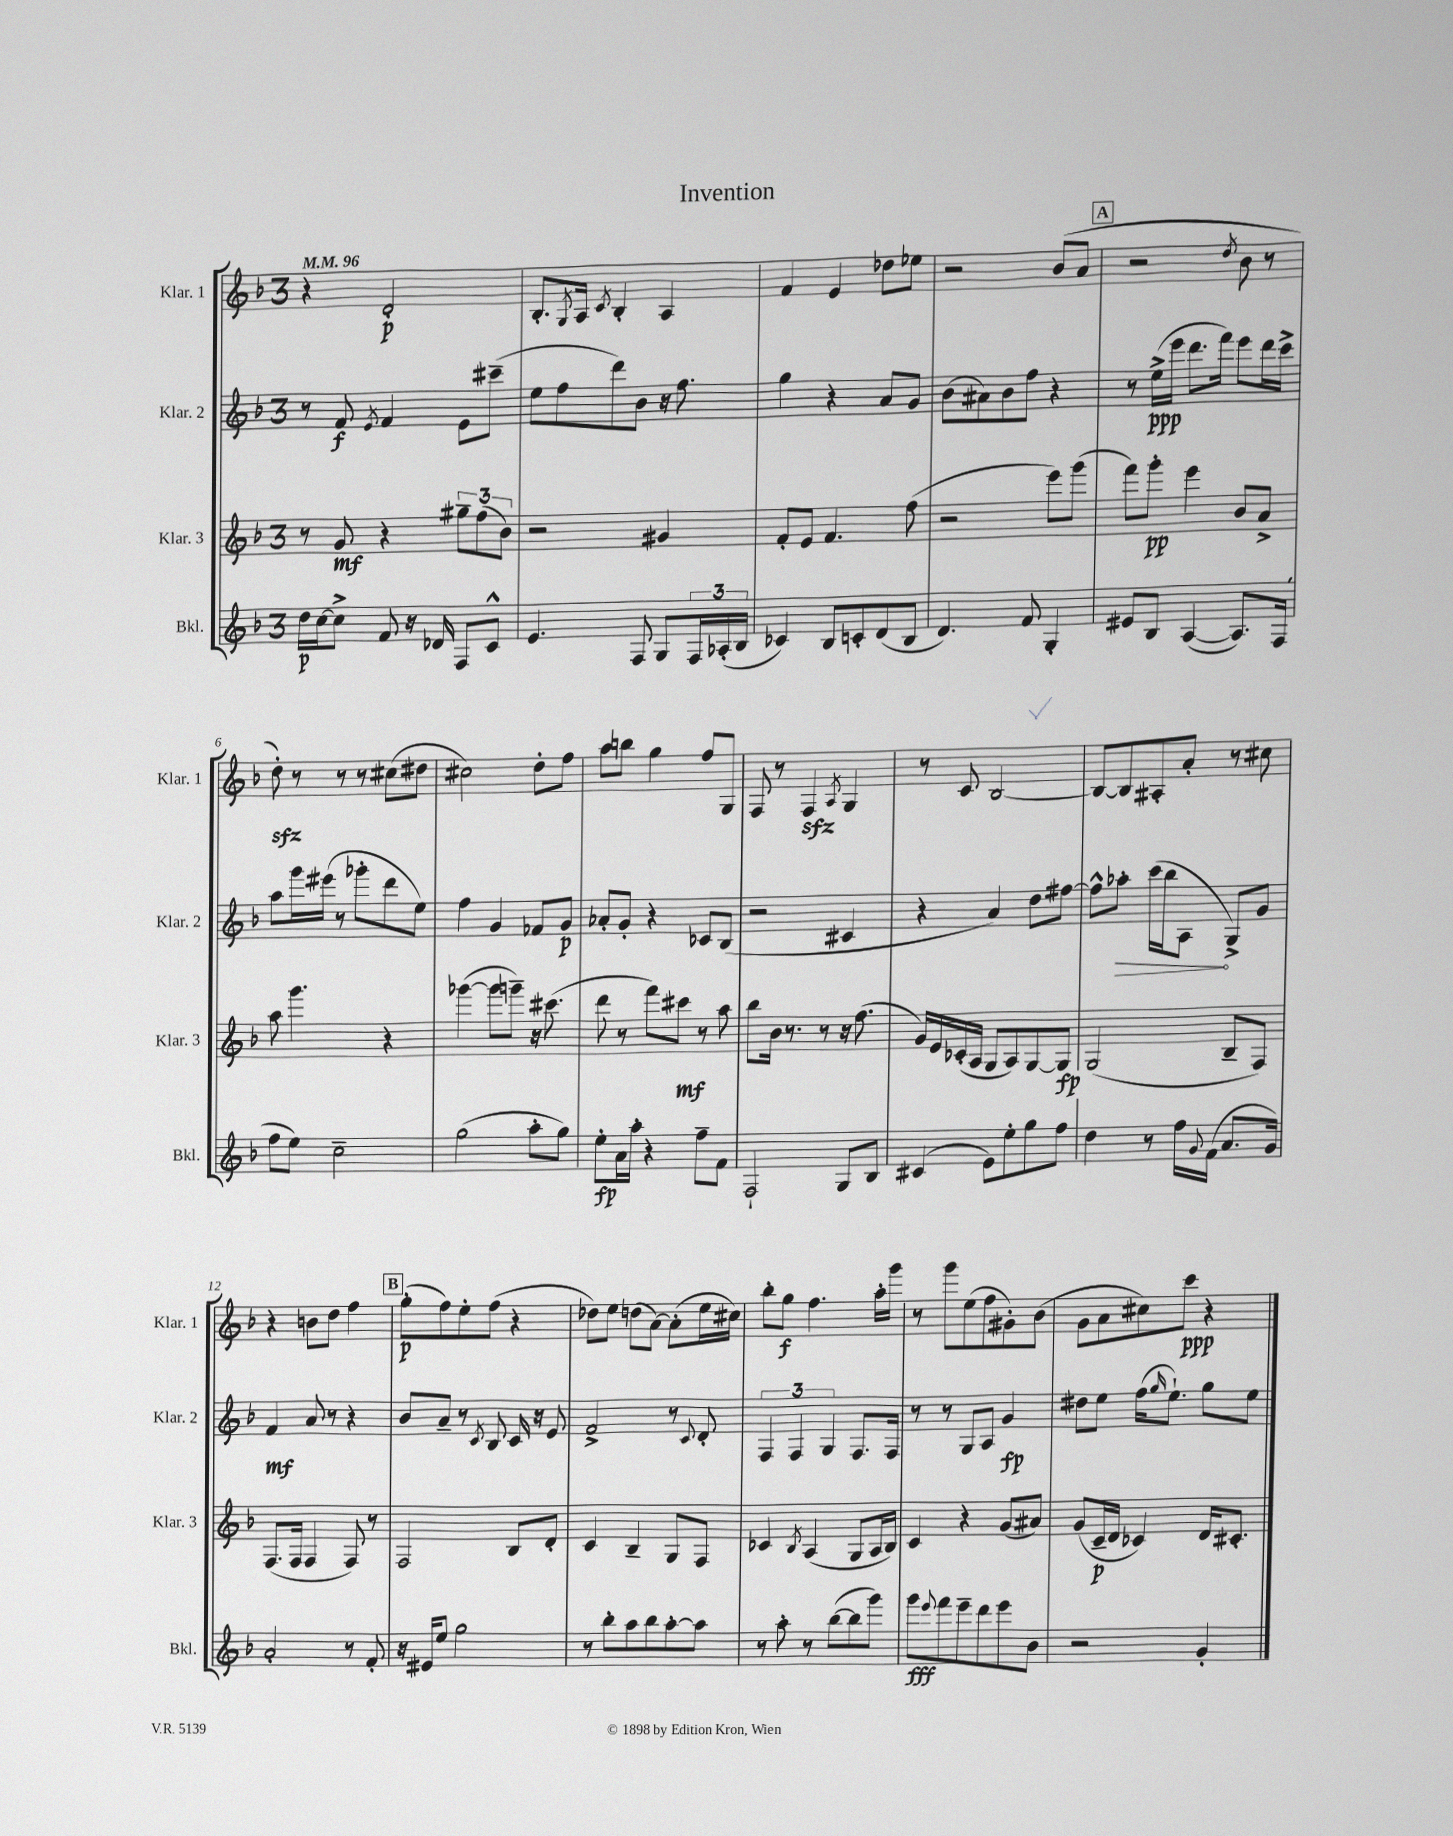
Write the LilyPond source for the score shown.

\header { title = "Invention" }
<<
\new StaffGroup <<
\new Staff = "s0" \with { instrumentName = "Klar. 1" shortInstrumentName = "Klar. 1" } {
    \clef treble \key f \major \once \override Staff.TimeSignature.style = #'single-digit \time 3/4 \tempo 4 = 96
    r4 d'2-.\p |
    bes8.-. \acciaccatura { g8 } a16 \acciaccatura { c'8 } bes4-. a4 |
    f'4 e'4 des''8 ees''8 |
    r2 bes'8( a'8 |
    \mark \markup { \box "A" } r2 \acciaccatura { d''8 } bes'8 r8 |
    d''8-.\sfz) r8 r8 r8 cis''8( dis''8 |
    cis''2) d''8-. f''8 |
    a''8 b''8 g''4 f''8 g8 |
    f8 r8 f4\sfz \acciaccatura { a8 } g4 |
    r8 c'8 bes2~ |
    bes8~ bes8 ais8-. a'8-. r8 cis''8 |
    r4 b'8 d''8 f''4 |
    \mark \markup { \box "B" } g''8-.\p( f''8) e''8-. f''8( r4 |
    des''8) e''8 d''8( a'8~) a'8-.( e''16 cis''16) |
    bes''8-. g''8\f f''4. a''16-. g'''16 |
    r8 g'''8 e''8( f''8 gis'8-.) bes'8( |
    g'8 a'8 cis''8) c'''8\ppp r4 \bar "|." |
}
\new Staff = "s1" \with { instrumentName = "Klar. 2" shortInstrumentName = "Klar. 2" } {
    \clef treble \key f \major \once \override Staff.TimeSignature.style = #'single-digit \time 3/4
    r8 f'8\f \acciaccatura { e'8 } f'4 e'8 cis'''8--( |
    e''8 f''8 d'''8) bes'8 r16 f''8. |
    g''4 r4 a'8 g'8 |
    bes'8( ais'8) bes'8 f''8 r4 |
    \mark \markup { \box "A" } r8 e''16->\ppp( e'''16 d'''8. f'''16) e'''8 d'''16 c'''16-> |
    a''8 g'''16 eis'''16( r8 ges'''8-. d'''8 e''8) |
    f''4 g'4 fes'8 g'8\p |
    aes'8-. g'8-. r4 ces'8 bes8( |
    r2 cis'4 |
    r4 a'4) d''8 fis''8~ |
    fis''8-^ \once \override Hairpin.circled-tip = ##t aes''8-.\> c'''16( bes''16 a8\! g8->) g'8 |
    f'4\mf a'8 r8 r4 |
    \mark \markup { \box "B" } bes'8 a'8-- r8 \acciaccatura { c'8 } bes8 c'16 r16 e'8 |
    f'2-> r8 \appoggiatura { c'8 } d'8-. |
    \tuplet 3/2 { f4 f4 g4 } f8. f16 |
    r8 r8 g8 a8 g'4\fp |
    dis''8 e''8 f''16( \grace { g''16 } e''8.-!) g''8 e''8 \bar "|." |
}
\new Staff = "s2" \with { instrumentName = "Klar. 3" shortInstrumentName = "Klar. 3" } {
    \clef treble \key f \major \once \override Staff.TimeSignature.style = #'single-digit \time 3/4
    r8 g'8\mf r4 \tuplet 3/2 { gis''8-- f''8( bes'8) } |
    r2 gis'4 |
    f'8-. e'8 f'4. f''8( |
    r2 e'''8) g'''8( |
    \mark \markup { \box "A" } f'''8) g'''8-.\pp e'''4 bes'8 a'8-> |
    a''8 g'''4. r4 |
    ges'''4~( ges'''8 g'''8--) r16 cis'''8.( |
    d'''8 r8 f'''8) cis'''8\mf r8 a''8 |
    bes''8 bes'16 r8. r8 r16 f''8.( |
    g'16) e'16 ces'16-.( a16 g8 a8) g8~ g8\fp |
    g2( bes8-- f8) |
    f8.( f16 f4 f8) r8 |
    \mark \markup { \box "B" } f2 bes8 d'8-. |
    c'4 bes4-- g8 f8 |
    ces'4 \acciaccatura { bes8 } a4( g8 a16 bes16) |
    c'4 r4 g'8( ais'8) |
    g'8( c'16--\p d'16 ces'4) d'16 cis'8.-. \bar "|." |
}
\new Staff = "s3" \with { instrumentName = "Bkl." shortInstrumentName = "Bkl." } {
    \clef treble \key f \major \once \override Staff.TimeSignature.style = #'single-digit \time 3/4
    d''16\p c''16~ c''8-> f'8 r16 des'16 f8 c'8-^ |
    e'4. f8 g8 \tuplet 3/2 { f16 aes16-.( bes16 } |
    ces'4) bes8 c'8-. d'8( bes8 |
    d'4.) f'8 g4-. |
    \mark \markup { \box "A" } eis'8 bes8 a4~( a8.) f16( |
    f''8 e''8) c''2-- |
    g''2( a''8-. g''8) |
    e''8-.\fp a'16 a''16-. r4 f''8-- f'8 |
    f2-! g8 bes8 |
    cis'4( e'8) e''8-. g''8 f''8 |
    d''4 r8 f''16 \appoggiatura { g'8 } f'16( a'8. g'16) |
    a'2-. r8 f'8-. |
    \mark \markup { \box "B" } r16 eis'16 e''8 g''2 |
    r8 bes''8-. a''8 bes''8 a''8~-. a''8 |
    r8 a''8-. r8 bes''8~( bes''8 g'''8) |
    g'''8\fff \appoggiatura { e'''8 } f'''8 e'''8-- d'''8 e'''8 bes'8 |
    r2 g'4-. \bar "|." |
}
>>
>>
